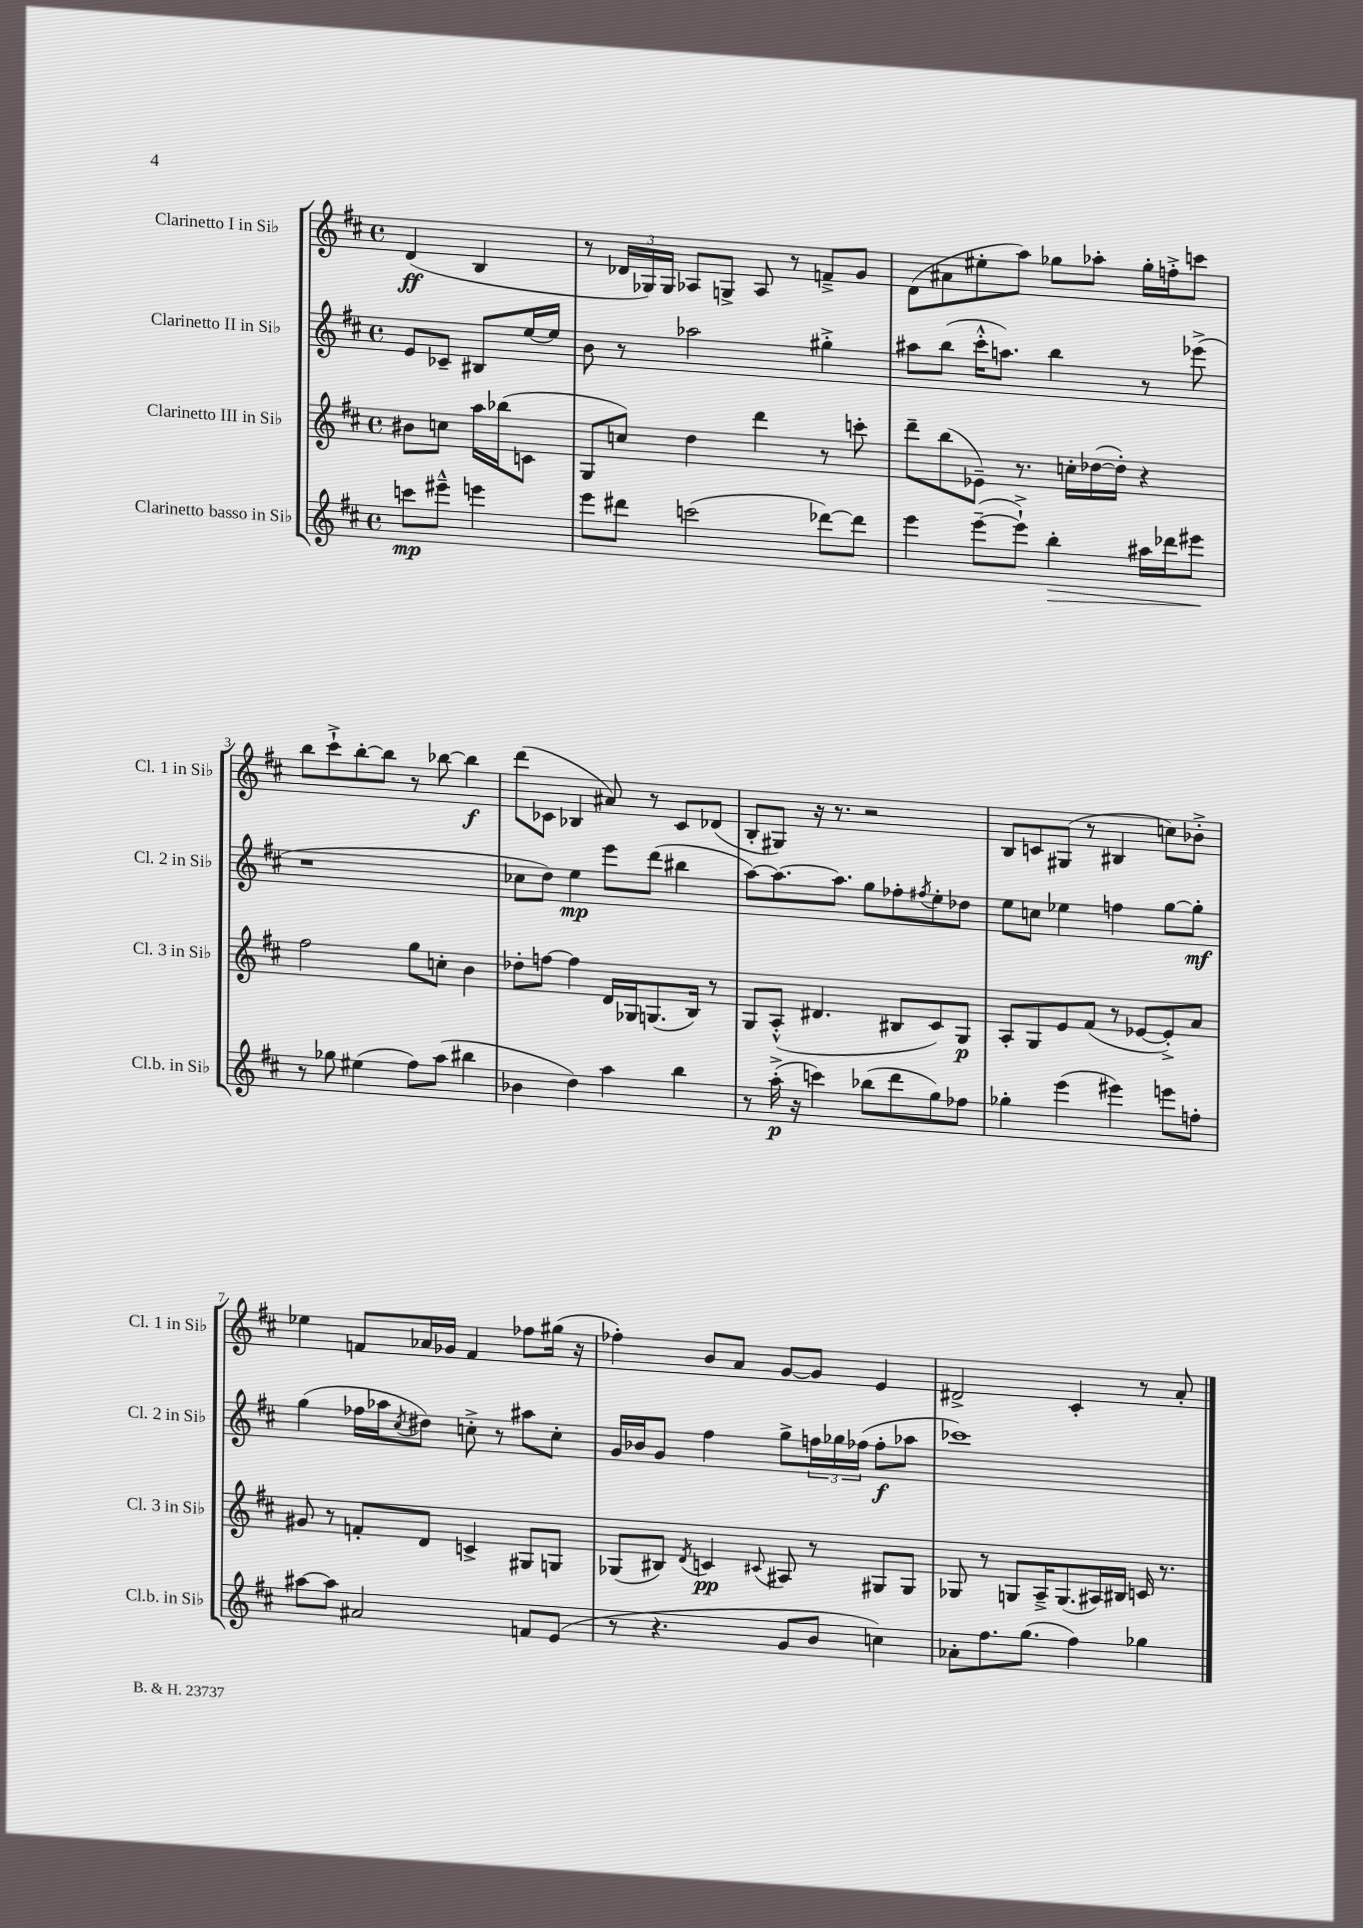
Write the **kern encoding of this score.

**kern	**kern	**kern	**kern
*staff4	*staff3	*staff2	*staff1
*clefG2	*clefG2	*clefG2	*clefG2
*k[f#c#]	*k[f#c#]	*k[f#c#]	*k[f#c#]
*M4/4	*M4/4	*M4/4	*M4/4
*met(c)	*met(c)	*met(c)	*met(c)
8ccc\L	8b#\L	8e/L	(4d/
8eee#~^^\J	8cc\J	8c-~/J	.
4eee\	16aa\LL	8B#/L	4B/
.	(16bb-\J	.	.
.	8c\J	[16ee/L	.
.	.	16ee/]JJ	.
=	=	=	=
8eee\L	8G/L	8b\	8r
8ddd#\J	8cc/J)	8r	24d-/LL
.	.	.	24G-/)
.	.	.	24G-/JJ
(2ccc\	4dd\	2aa-\	8A-/L
.	.	.	8G^/J
.	4ddd\	.	8A-/
.	.	.	8r
[8ddd-\L)	8r	4gg#'^\	8f~^/L
8ddd-\]J	8ccc'\	.	8g/J
=	=	=	=
4eee\	8ddd~\L	8aa#\L	(8d\L
.	(8bb\	(8bb\J	8a#\
([8eee~\L	8e-~\J)	16ccc#'^^\LK	8ee#'\
.	.	8.aa\J)	.
8eee`^\]J)	8.r	.	8aa\J)
4bb'\	.	4bb\	8gg-\L
.	16cc'\LL	.	.
.	([16dd-\	.	8aa-'\J
.	16dd-'\]JJ)	.	.
16aa#\LL	4r	8r	16gg-'\LL
16ddd-\J	.	.	16ff'^\J
8eee#\J	.	(8eee-^\	8ccc\J
=	=	=	=
8r	2ff#\	1r	8bb\L
8gg-\	.	.	8ccc#`^\
(4ee#\	.	.	[8bb'\
.	.	.	8bb\]J
8ff#\L)	8gg\L	.	8r
(8aa\J	8cc'\J	.	[8bb-\
4bb#\	4b\	.	4bb-\]
=	=	=	=
4b-\	8dd-'\L	8cc-\L	(8ddd\L
.	[8ff\J	8dd\J)	8c-\J
4dd\)	4ff\]	4ee\	4B-/
4aa\	16d/LL	8eee\L	8a#/)
.	16G-/J	.	.
.	(8.G/	(8ddd\J	8r
4bb\	.	4bb#\	8c-/L
.	16B/Jk)	.	.
.	8r	.	(8d-/J
=	=	=	=
8r	8G/L	[8aa\L)	8B'/L
(16aa'^\	(8A'^^/J	8.aa\_	8G#/J)
16r	.	.	.
4ccc\)	4.d#/	.	16r
.	.	8.aa\]J	8.r
(8bb-\L	.	8gg\L	2r
8ddd\	8B#/L	8ff-'\	.
.	.	8qff#/	.
8gg\)	8c#/)	8ee'\	.
8ff-\J	8G/J	8dd-\J	.
=	=	=	=
4gg-'\	8A'/L	8ee\L	8B/L
.	8G/	8cc\J	8c/
(4eee\	8e/	4ee-\	(8G#/J
.	(8f#/J	.	8r
4eee#\)	8r	4ff\	4B#/
.	[8e-/L	.	.
8eee\L	8e-'^/])	[8gg\L	8cc\L)
8ff'\J	8a/J	8gg'\]J	8b-'^\J
=	=	=	=
[8aa#\L	8g#/	(4gg\	4ee-\
8aa#\]J	8r	.	.
2a#/	8f'/L	16ff-\LL	8f/L
.	.	16aa-\J	.
.	.	8qcc#/	.
.	8d/J	8dd#\J)	16a-/L
.	.	.	16g-/JJ
.	4c^/	8cc'^\	4f/
.	.	8r	.
8f/L	8G#/L	8aa#\L	8ff-\L
(8e/J	8G/J	8cc'\J	(16gg#\Jk
.	.	.	16r
=	=	=	=
8r	(8G-/L	16g/LL	4ff-'\)
.	.	16b-/J	.
4.r	8B#/J)	8g/J	.
.	8qd/	.	.
.	4c/	4ff#\	8b/L
.	.	.	8a/J
.	8qqc#/	.	.
8g/L	8A#/	8gg^\L	[8g/L
8b/J	8r	24ff\L	8g/]J
.	.	24gg-\	.
.	.	(24ff-\JJ	.
4cc\)	8G#/L	8ff-'\L	4e/
.	8G#/J	8aa-\J	.
=	=	=	=
8a-'\L	8G-/	1ccc-)	2d#^/
8.ff#\	8r	.	.
.	8G/L	.	.
(8.gg\J	.	.	.
.	16A~^/K	.	.
.	(8.G/	.	.
4ff#\)	.	.	4c#'/
.	16A#/L)	.	.
.	16B#/JJ	.	.
4gg-\	16c/	.	8r
.	8.r	.	.
.	.	.	8a'/
==	==	==	==
*-	*-	*-	*-
